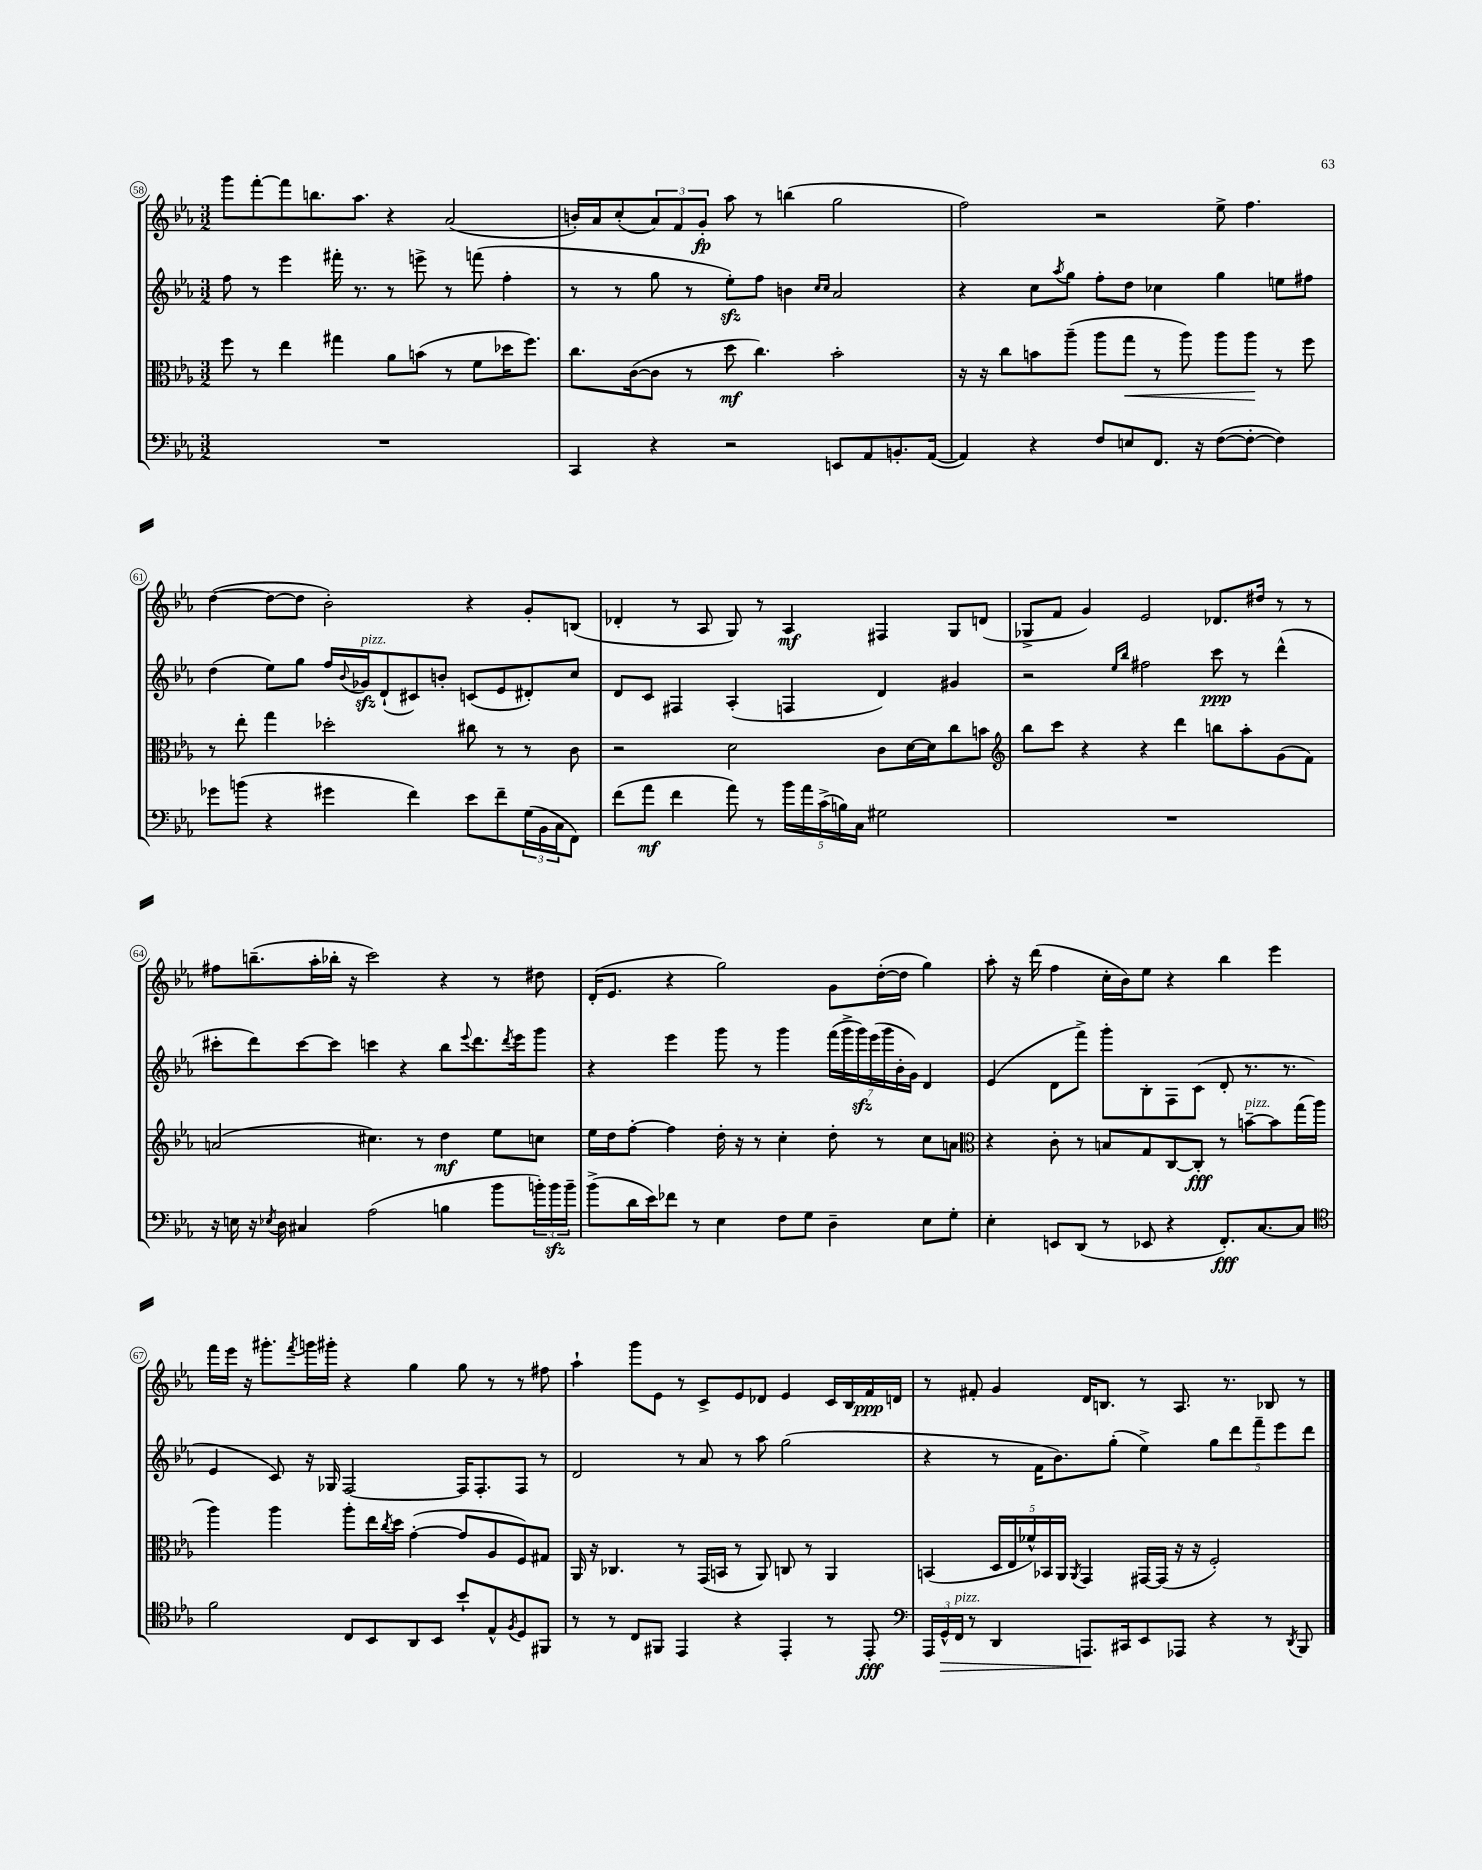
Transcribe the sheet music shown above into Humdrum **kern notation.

**kern	**kern	**kern	**kern
*staff4	*staff3	*staff2	*staff1
*clefF4	*clefC3	*clefG2	*clefG2
*k[b-e-a-]	*k[b-e-a-]	*k[b-e-a-]	*k[b-e-a-]
*M3/2	*M3/2	*M3/2	*M3/2
1.r	8ff	8ff	8ggg
.	8r	8r	[8fff'
.	4ee-	4eee-	8fff]
.	.	.	8.bb
.	4gg#	16fff#'	.
.	.	8.r	8.aa-
.	8a-	8r	4r
.	(8b	8eee^	.
.	8r	8r	(2a-
.	8f	(8fff	.
.	16dd-	4ff'	.
.	8.ff)	.	.
=	=	=	=
4CC	8.cc	8r	16b')
.	.	.	16a-
.	.	8r	(8cc'
.	([16c	.	.
4r	8c]	8gg	12a-)
.	.	.	12f
.	8r	8r	.
.	.	.	12g'
2r	8dd	8ee-')	8aa-
.	4.cc)	8ff	8r
.	.	4b	(4bb
.	.	16qqcc	.
.	.	16qqcc	.
8EE	2b-'	2a-	2gg
8AA-	.	.	.
8.BB'	.	.	.
([16AA-	.	.	.
=	=	=	=
4AA-])	16r	4r	2ff)
.	16r	.	.
.	8cc	.	.
4r	8b	8cc	.
.	.	8qaa-	.
.	(8aa-~	8gg	.
8F	8aa-	8ff'	2r
8E	8gg	8dd	.
8.FF	8r	4cc-	.
.	8aa-)	.	.
16r	.	.	.
([8F	8aa-	4gg	8ee-^
8F'_	8aa-	.	4.ff
4F])	8r	8ee	.
.	8ff	8ff#	.
=	=	=	=
8g-	8r	(4dd	([4dd
(8b	8ee-'	.	.
4r	4gg	8ee-)	8dd_
.	.	8gg	8dd]
4g#	2dd-'	16ff	2b-')
.	.	8qqb-	.
.	.	16g-	.
.	.	(8d`	.
4f)	.	8c#)	.
.	.	8b'	.
8e-	8cc#	(8c	4r
8f~	8r	8e-	.
(24G	8r	8d#')	8g'
24BB-	.	.	.
24C	.	.	.
8FF)	8c	8cc	(8B
=	=	=	=
(8f	2r	8d	4d-'
8a-	.	8c	.
4f	.	4F#	8r
.	.	.	8A-
8a-)	2d	(4A-'	8G)
8r	.	.	8r
20b-	.	4F	4A-
20a-	.	.	.
(20c^	.	.	.
20B)	.	.	.
20C	.	.	.
2G#	8c	4d)	4F#
.	[16d	.	.
.	16d]	.	.
.	8cc	4g#	8G
.	8b	.	(8d
=	=	=	=
*	*clefG2	*	*
1.r	8bb-	2r	8G-^
.	8ccc	.	8f
.	4r	.	4g)
.	.	16qqee-	.
.	.	16qqbb-	.
.	4r	2ff#	2e-
.	4ddd	.	.
.	8bb	8ccc	8.d-
.	8aa-'	8r	.
.	.	.	16dd#
.	(8g	(4ddd^^	8r
.	8f)	.	8r
=	=	=	=
16r	(2a	8ccc#'	8ff#
16E	.	.	.
16r	.	8ddd)	(8.bb~
8qE-	.	.	.
16D	.	.	.
4C#	.	[8ccc#	.
.	.	.	16aa-'
.	.	8ccc#]	16bb-'
.	.	.	16r
(2A-	4.cc#)	4ccc	2ccc)
.	.	4r	.
.	8r	.	.
4B	4dd	8bb-	4r
.	.	8qqeee-	.
.	.	8.ddd	.
8b-	8ee-	.	8r
.	.	8qddd	.
.	.	16eee-	.
24b')	8cc	8ggg	8dd#
24b	.	.	.
24b~	.	.	.
=	=	=	=
(8b-^	16ee-	4r	(16d'
.	16dd	.	8.e-
16d	[8ff'	.	.
16e-)	.	.	.
8f-	4ff]	4eee-	4r
8r	.	.	.
4E-	16dd'	8ggg	2gg)
.	16r	.	.
.	8r	8r	.
8F	4cc'	4ggg	.
8G	.	.	.
4D~	8dd'	(28fff	8g
.	.	28ggg^	.
.	.	28ggg)	.
.	.	(28eee-	.
.	8r	.	([16dd'
.	.	28ggg	.
.	.	28b-'	.
.	.	.	16dd]
.	.	28g)	.
8E-	8cc	4d	4gg)
8G'	8a	.	.
=	=	=	=
*	*clefC3	*	*
4E-'	4r	(4e-	8aa-'
.	.	.	16r
.	.	.	(16ddd
8EE	8c'	8d	4ff
(8DD	8r	8fff^)	.
8r	8B	8ggg'	16cc'
.	.	.	16b-)
8EE-	8G	8B-'	8ee-
4r	[8C	8F	4r
.	8C']	(8c	.
8.FF')	8r	8d'	4bb-
.	[8b~	8.r	.
[8.C	.	.	.
.	8b]	.	4eee-
.	.	8.r	.
8C]	(16gg	.	.
.	16aa-	.	.
=	=	=	=
*clefC4	*	*	*
2f	4aa-)	4e-	16fff
.	.	.	16eee-
.	.	.	16r
.	.	.	8.ggg#'
.	4aa-	8c)	.
.	.	.	8qfff
.	.	16r	16ggg
.	.	16G-	16ggg#'
8C	8aa-'	[2F	4r
8BB-	16ee-	.	.
.	8qcc	.	.
.	16dd	.	.
8AA-	([4g'	.	4gg
8BB-	.	.	.
8b-`	8g]	16F]	8gg
.	.	8.F'	.
8E-^^	8A-	.	8r
8qF	.	.	.
8D	8F)	8F	8r
8FF#	8G#	8r	8ff#
=	=	=	=
8r	16AA-	2d	4aa-`
.	16r	.	.
8r	4.C-	.	.
8C	.	.	8ggg
8FF#	.	.	8e-
4EE-	8r	8r	8r
.	(16GG	8a-	8c^
.	16BB	.	.
4r	8r	8r	8e-
.	8AA-)	8aa-	8d-
4EE-'	8C	(2gg	4e-
.	8r	.	.
8r	4AA-	.	16c
.	.	.	16B-
8EE-'	.	.	16f
.	.	.	16d
=	=	=	=
*clefF4	*	*	*
24AAA-	(4BB	4r	8r
24GG^^	.	.	.
24FF	.	.	.
8r	.	.	8f#'
4DD	20D	8r	4g
.	20E-	.	.
.	20f-^^)	.	.
.	.	16f	.
.	20BB-	.	.
.	.	8.b-)	.
.	20AA-	.	.
.	8qAA-	.	.
8.AAA	4GG	.	16d
.	.	.	8.B
.	.	(8gg'	.
16CC#	.	.	.
8EE-	[16GG#	4ee-^)	8r
.	(16GG#]	.	.
8AAA-	16r	.	8.A-
.	16r	.	.
4r	2F')	10gg	.
.	.	.	8.r
.	.	10ddd	.
.	.	10fff~	.
8r	.	.	8B-
.	.	10eee-	.
8qDD	.	.	.
8BBB-	.	.	8r
.	.	10ddd	.
==	==	==	==
*-	*-	*-	*-
